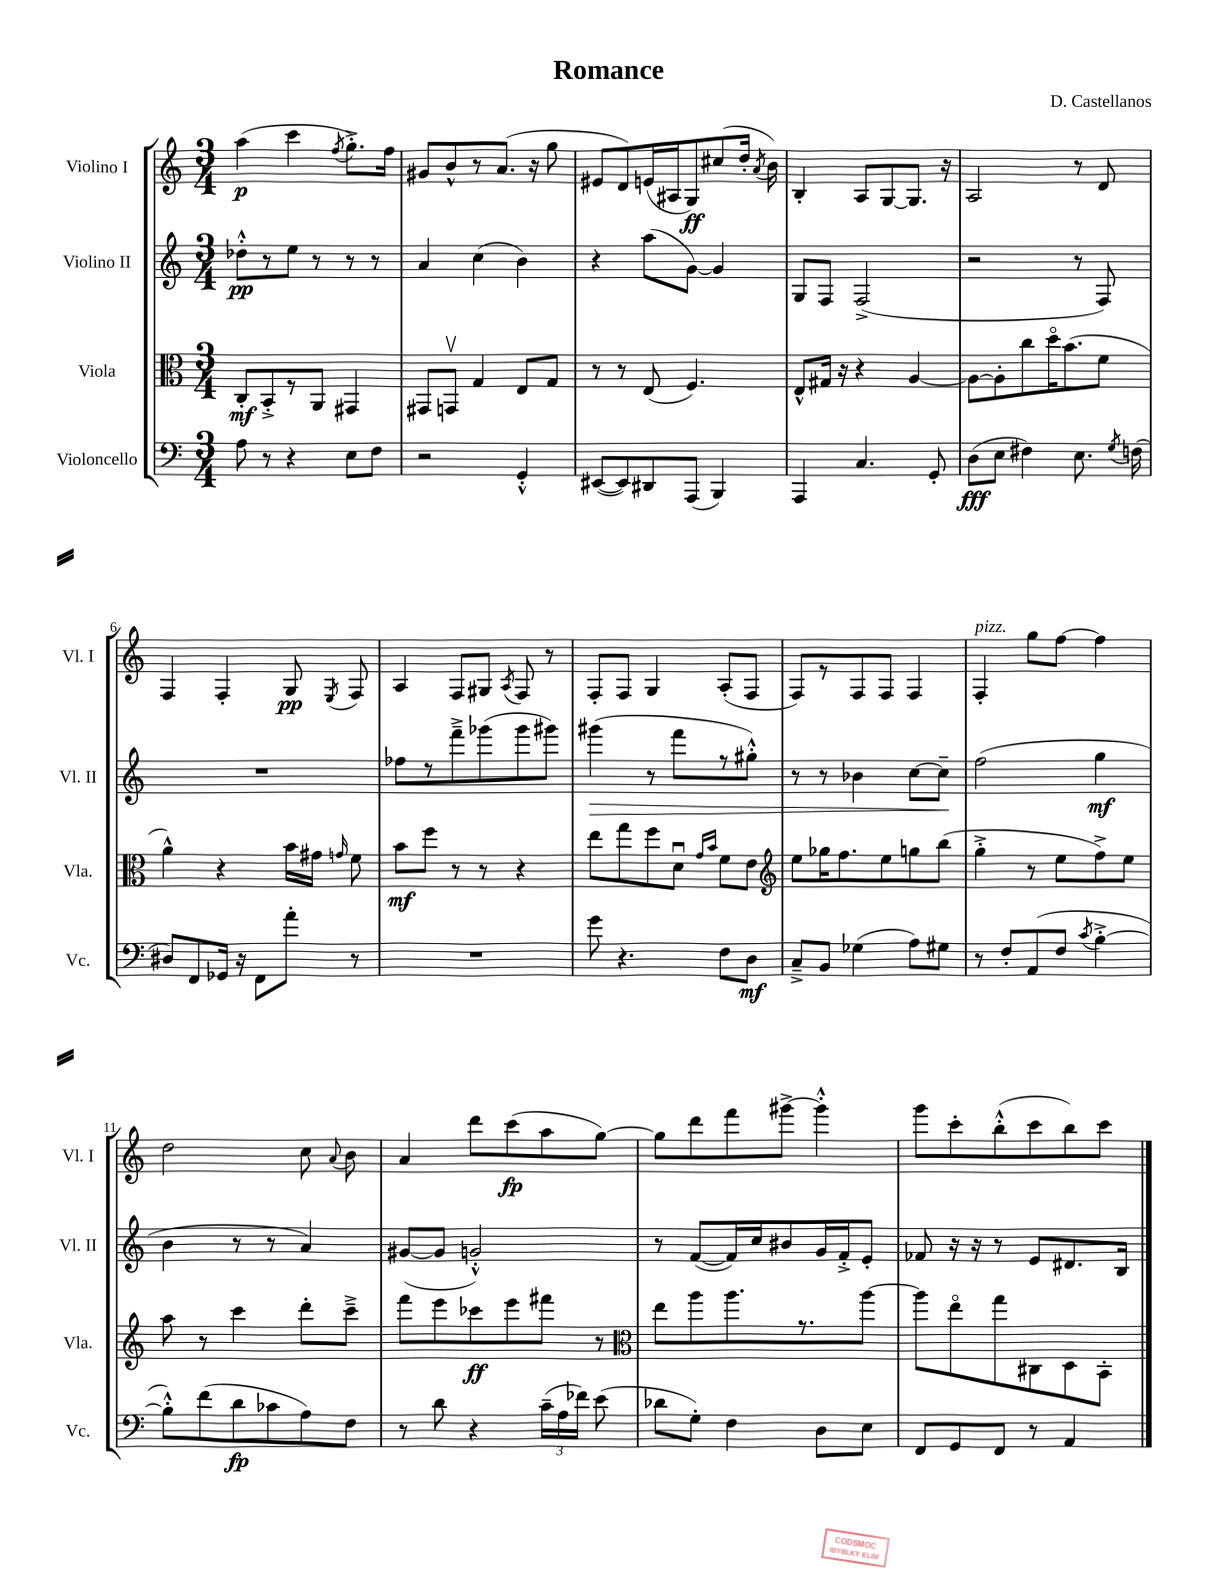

**kern	**dynam	**kern	**dynam	**kern	**dynam	**kern	**dynam
*part4	*part4	*part3	*part3	*part2	*part2	*part1	*part1
*staff4	*staff4	*staff3	*staff3	*staff2	*staff2	*staff1	*staff1
*I"Violoncello	*	*I"Viola	*	*I"Violino II	*	*I"Violino I	*
*I'Vc.	*	*I'Vla.	*	*I'Vl. II	*	*I'Vl. I	*
*clefF4	*	*clefC3	*	*clefG2	*	*clefG2	*
*k[]	*	*k[]	*	*k[]	*	*k[]	*
*M3/4	*	*M3/4	*	*M3/4	*	*M3/4	*
=1	=1	=1	=1	=1	=1	=1	=1
8A\	.	8C'/L	mf	8dd-X'^^\L	pp	(4aa\	p
8r	.	8BB'^/	.	8r	.	.	.
4r	.	8r	.	8ee\J	.	4ccc\	.
.	.	8AA/J	.	8r	.	.	.
.	.	.	.	.	.	8qff/	.
8E\L	.	4GG#X/	.	8r	.	8.gg'^\L)	.
8F\J	.	.	.	8r	.	.	.
.	.	.	.	.	.	16ff\Jk	.
=2	=2	=2	=2	=2	=2	=2	=2
2r	.	8GG#X/L	.	4a/	.	8g#X/L	.
.	.	8GGnv/J	.	.	.	8b^^/	.
.	.	4G/	.	(4cc\	.	8r	.
.	.	.	.	.	.	(8.a/J	.
4GG'^^/	.	8E/L	.	4b\)	.	.	.
.	.	.	.	.	.	16r	.
.	.	8G/J	.	.	.	8gg\	.
=3	=3	=3	=3	=3	=3	=3	=3
([8EE#X/L	.	8r	.	4r	.	8e#X/L	.
8EE#/])	.	8r	.	.	.	8d/)	.
8DD#X/	.	(8E/	.	(8aa\L	.	(16en/L	.
.	.	.	.	.	.	16A#X/J	.
(8AAA/J	.	4.F/)	.	[8g\J)	.	8G/)	ff
4BBB/)	.	.	.	4g/]	.	(8cc#X/	.
.	.	.	.	.	.	16dd'/Jk	.
.	.	.	.	.	.	8qa/	.
.	.	.	.	.	.	16b\)	.
=4	=4	=4	=4	=4	=4	=4	=4
4AAA/	.	8E^^/L	.	8G/L	.	4B'/	.
.	.	16G#X/Jk	.	8F/J	.	.	.
.	.	16r	.	.	.	.	.
4.C/	.	4r	.	(2F^/	.	8A/L	.
.	.	.	.	.	.	[8G/	.
.	.	[4A/	.	.	.	8.G/J]	.
8GG'/	.	.	.	.	.	.	.
.	.	.	.	.	.	16r	.
=5	=5	=5	=5	=5	=5	=5	=5
(8D\L	fff	8A\L_	.	2r	.	2A/	.
8E\J	.	8A'\]	.	.	.	.	.
4F#X\)	.	8cc\	.	.	.	.	.
.	.	16dd\K	.	.	.	.	.
.	.	(8.b\	.	.	.	.	.
8.E\	.	.	.	8r	.	8r	.
.	.	8f\J	.	8F/)	.	8d/	.
8qG/	.	.	.	.	.	.	.
(16Fn\	.	.	.	.	.	.	.
!!LO:LB:g=z
=6	=6	=6	=6	=6	=6	=6	=6
8D#X/L)	.	4a^^\)	.	2.r	.	4F/	.
8FF/	.	.	.	.	.	.	.
16GG-X/Jk	.	4r	.	.	.	4F'/	.
16r	.	.	.	.	.	.	.
8FF\L	.	.	.	.	.	.	.
8a'\J	.	16b\LL	.	.	.	8G/	pp
.	.	16g#X\JJ	.	.	.	.	.
.	.	16qqgn/	.	.	.	8qE/	.
8r	.	8f\	.	.	.	8F/	.
=7	=7	=7	=7	=7	=7	=7	=7
2.r	.	8b\L	mf	8ff-X\L	.	4A/	.
.	.	8ff\J	.	8r	.	.	.
.	.	8r	.	8fff~^\	.	8F/L	.
.	.	8r	.	(8ggg-X\	.	8G#X/J	.
.	.	.	.	.	.	8qA/	.
.	.	4r	.	8ggg-\	.	8F/	.
.	.	.	.	8ggg#X\J)	.	8r	.
=8	=8	=8	=8	=8	=8	=8	=8
!	!	!	!	!	!LO:HP:b	!	!
8g\	.	8ee\L	.	(4ggg#X\	>	8F'/L	.
4.r	.	8gg\	.	.	.	8F/J	.
.	.	8ff\	.	8r	.	4G/	.
.	.	8du\J	.	8fff\L	.	.	.
.	.	16qqg/LL	.	.	.	.	.
.	.	16qqb/JJ	.	.	.	.	.
8F\L	.	8f\L	.	8r	.	(8A'/L	.
8D\J	mf	8e\J	.	8gg#X'^^\J)	.	8F/J	.
=9	=9	=9	=9	=9	=9	=9	=9
*	*	*clefG2	*	*	*	*	*
8C~^/L	.	8ee\L	.	8r	.	8F/L)	.
8BB/J	.	16gg-X\K	.	8r	.	8r	.
.	.	8.ff\	.	.	.	.	.
(4G-X\	.	.	.	4b-X\	.	8F/	.
.	.	8ee\	.	.	.	8F/J	.
8A\L)	.	8ggn\	.	[8cc\L	.	4F/	.
8G#X\J	.	(8bb\J	.	8cc~\J]	.	.	.
.	.	.	.	.	]	.	.
=10	=10	=10	=10	=10	=10	=10	=10
!	!	!	!	!	!	!LO:TX:a:i:t=pizz.	!
8r	.	4gg'^\	.	(2ff\	.	4F'/	.
8F'/L	.	.	.	.	.	.	.
(8AA/	.	8r	.	.	.	8gg\L	.
8F/J	.	8ee\L	.	.	.	[8ff\J	.
8qc/	.	.	.	.	.	.	.
[4B'^\	.	8ff^\)	.	4gg\	mf	4ff\]	.
.	.	8ee\J	.	.	.	.	.
!!LO:LB:g=z
=11	=11	=11	=11	=11	=11	=11	=11
8B'^^\L])	.	8aa\	.	4b\	.	2dd\	.
(8f\	.	8r	.	.	.	.	.
8d\	fp	4ccc\	.	8r	.	.	.
8c-X\	.	.	.	8r	.	.	.
8A\)	.	8ddd'\L	.	4a/)	.	8cc\	.
.	.	.	.	.	.	8qqa/	.
8F\J	.	8ccc~^\J	.	.	.	8b\	.
=12	=12	=12	=12	=12	=12	=12	=12
8r	.	8fff\L	.	([8g#X/L	.	4a/	.
8d\	.	8eee\	.	8g#/J]	.	.	.
4r	.	8ccc-X\	ff	2gn'^^/)	.	8ddd\L	.
.	.	8eee\	.	.	.	(8ccc\	fp
(24c~\LL	.	8fff#X\J	.	.	.	8aa\	.
24A\	.	.	.	.	.	.	.
24f-X\JJ)	.	.	.	.	.	.	.
(8e\	.	8r	.	.	.	[8gg\J)	.
=13	=13	=13	=13	=13	=13	=13	=13
*	*	*clefC3	*	*	*	*	*
8d-X\L	.	8ee\L	.	8r	.	8gg\L]	.
8G'\J)	.	8aa\	.	([8f/L	.	8ddd\	.
4F\	.	8.aa\	.	16f/L])	.	8fff\	.
.	.	.	.	16cc/J	.	.	.
.	.	.	.	8b#X/	.	[8ggg#X^\J	.
.	.	8.r	.	.	.	.	.
8D\L	.	.	.	16g/L	.	4ggg#'^^\]	.
.	.	.	.	16f'^/J	.	.	.
8E\J	.	[8aa\J	.	8e'/J	.	.	.
=14	=14	=14	=14	=14	=14	=14	=14
8FF/L	.	8aa\L]	.	8f-X/	.	8ggg\L	.
8GG/	.	8ee\	.	16r	.	8ccc'\	.
.	.	.	.	16r	.	.	.
8FF/J	.	8gg\	.	8r	.	(8bb'^^\	.
8r	.	8C#X\	.	8e/L	.	8ccc\	.
4AA/	.	8D\	.	8.d#X/	.	8bb\)	.
.	.	8BB'\J	.	.	.	8ccc\J	.
.	.	.	.	16B/Jk	.	.	.
==	==	==	==	==	==	==	==
*-	*-	*-	*-	*-	*-	*-	*-
